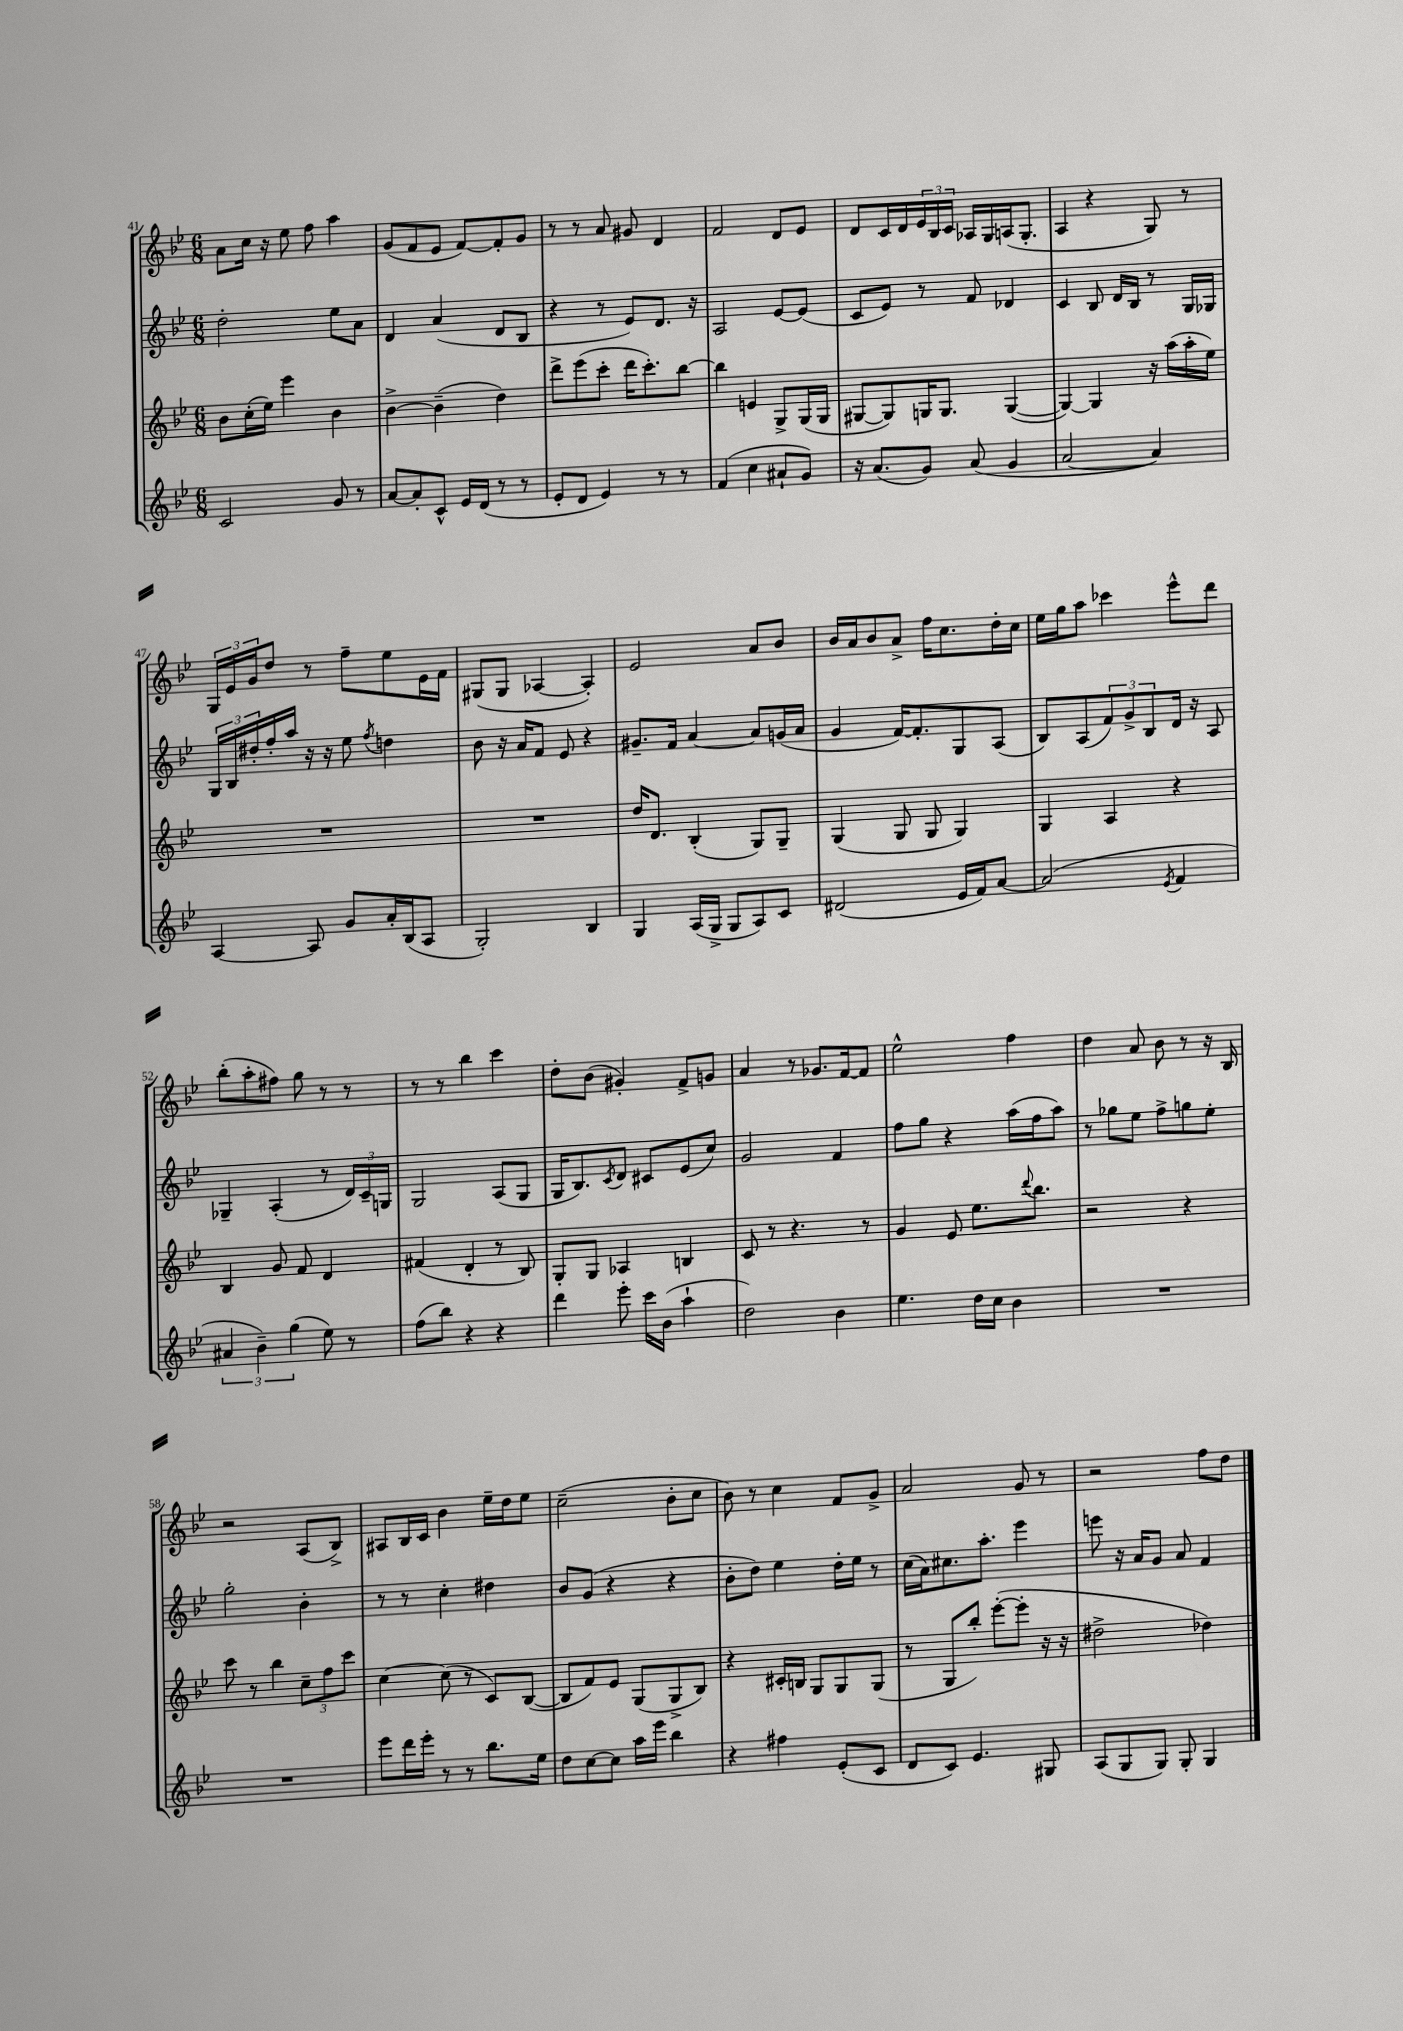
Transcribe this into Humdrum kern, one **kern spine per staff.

**kern	**kern	**kern	**kern
*staff4	*staff3	*staff2	*staff1
*clefG2	*clefG2	*clefG2	*clefG2
*k[b-e-]	*k[b-e-]	*k[b-e-]	*k[b-e-]
*M6/8	*M6/8	*M6/8	*M6/8
2c/	8b-\L	2dd'\	8a\L
.	(16cc'\L	.	16cc\Jk
.	16ee-\JJ)	.	16r
.	4eee-\	.	8ee-\
.	.	.	8ff\
8g/	4b-\	8ee-\L	4aa\
8r	.	8a\J	.
=	=	=	=
[8a/L	[4b-^\	4d/	(8g/L
8a'/]	.	.	8f/
8c^^/J	(4b-~\]	(4a/	8e-/J
16e-/LL	.	.	[8f/L)
(16d/JJ	.	.	.
8r	4dd\)	8d/L	8f'/]
8r	.	8B-/J	8g/J
=	=	=	=
8e-'/L	8ddd^\L	4r	8r
8d/J	(8eee-\	.	8r
4e-/)	8ccc'\J	8r	8a/
.	16ddd\LK	8e-/L)	8g#/
.	8.ccc'\)	.	.
8r	.	8.d/J	4d/
8r	[8bb-\J	.	.
.	.	16r	.
=	=	=	=
(4f/	4bb-\]	2A/	2f/
4cc\	4e/	.	.
8a#`/L	8G^/L	[8e-/L	8d/L
8g/J)	(16G/L	(8e-/]J	8e-/J
.	16G/JJ	.	.
=	=	=	=
16r	[8G#/L	8c/L	8d/L
(8.a/L	.	.	.
.	8G#/])	8e-/J)	16c/L
.	.	.	16d/
8g/J)	16G/K	8r	24e-/
.	.	.	24B-/
.	8.G/J	.	.
.	.	.	24c/JJ
(8a/	.	8f/	16A-/LL
.	.	.	16G/
4g/	([4G/	4d-/	(16A/J
.	.	.	8.G'/J
=	=	=	=
[2a/	4G/_)	4c/	4A/
.	4G/]	8B-/	4r
.	.	16d/LL	.
.	.	16B-/JJ	.
4a/])	16r	8r	8G/)
.	(16aa\LL	.	.
.	16aa'\	16G/LL	8r
.	16ee-\JJ)	16G-/JJ	.
=	=	=	=
[4A/	2.r	24G/LL	24G/LL
.	.	24B-/	24e-/
.	.	24dd#'/	24g/J
.	.	16ff'/	8dd/J
.	.	16aa/JJ	.
8A/]	.	16r	8r
.	.	16r	.
8g/L	.	8ee-\	8ff~\L
.	.	8qff/	.
16a'/L	.	4dd\	8ee-\
(16B-/J	.	.	.
8A/J	.	.	16e-\L
.	.	.	16f\JJ
=	=	=	=
2G'/)	2.r	8b-\	(8G#/L
.	.	16r	8G#/J
.	.	16a/LK	.
.	.	8f/J	[4A-/
.	.	8e-/	.
4B-/	.	4r	4A-'/])
=	=	=	=
4G/	16dd/LK	8.g#~/L	2e-/
.	8.d/J	.	.
.	.	16f/Jk	.
(16A/LL	(4B-'/	[4a/	.
16G^/JJ	.	.	.
8G/L	.	.	.
8A/)	8G/L)	8a/]L	8a/L
8c/J	8G~/J	(16g/L	8b-/J
.	.	16a/JJ	.
=	=	=	=
(2d#/	(4G/	4g/	16b-/LL
.	.	.	16a/J
.	.	.	8b-/
.	8G/	[16f/LK)	8a^/J
.	.	8.f'/]	.
.	8G/	.	16ff\LK
.	.	.	8.cc\
16e-/LL	4G/)	8G/	.
16f/J)	.	.	.
[8a/J	.	(8A/J	16dd'\L
.	.	.	16cc\JJ
=	=	=	=
(2a/]	4G/	8B-/L)	16ee-\LL
.	.	.	16gg\J
.	.	(8A/	8aa\J
.	4A/	12f/)	4ccc-\
.	.	12g^/	.
.	.	12B-/	.
8qe-/	.	.	.
4f/	4r	16d/Jk	8eee-^^\L
.	.	16r	.
.	.	8A/	8ddd\J
=	=	=	=
6a#/	4B-/	4G-~/	(8bb-'\L
.	.	.	8aa'\
6b-~\)	.	.	.
.	8g/	(4A'/	8ff#\J)
(6gg\	.	.	.
.	8f/	.	8gg\
8ee-\)	4d/	8r	8r
8r	.	24d/LL)	8r
.	.	24c~/	.
.	.	24G/JJ	.
=	=	=	=
(8ff\L	(4f#/	2G/	8r
8bb-\J)	.	.	8r
4r	4d'/	.	4bb-\
4r	8r	(8A/L	4ccc\
.	8B-/)	8G/J	.
=	=	=	=
4ddd\	8G'/L	16G/LK	8dd'\L
.	.	8.B-/)	.
.	8G/J	.	(8b-\J
.	.	8qc/	.
8eee-'\	4A-/	8d/J	4g#'/)
16ccc\LL	.	8c#/L	.
(16b-\JJ	.	.	.
4aa`\	4B/	(8e-/	8f^/L
.	.	8cc/J)	8g/J
=	=	=	=
2dd\)	8c/	2g/	4a/
.	8r	.	.
.	4.r	.	8r
.	.	.	8.g-/L
4b-\	.	4f/	.
.	.	.	[16f/k
.	8r	.	8f/]J
=	=	=	=
4.ee-\	4g/	8ff\L	2ee-^^\
.	.	8gg\J	.
.	8e-/	4r	.
16dd\LL	8.ee-\L	.	.
16cc\JJ	.	.	.
4b-\	.	(16aa\LL	4ff\
.	8qqddd/	.	.
.	8.bb-\J	16ff\J	.
.	.	8aa\J)	.
=	=	=	=
2.r	2r	8r	4dd\
.	.	8gg-\L	.
.	.	8ee-\J	8a/
.	.	8ff^\L	8b-\
.	4r	8gg\	8r
.	.	8ee-'\J	16r
.	.	.	16B-/
=	=	=	=
2.r	8ccc\	2gg'\	2r
.	8r	.	.
.	4bb-\	.	.
.	12cc~\L	4b-'\	(8A/L
.	12ff\	.	.
.	.	.	8B-^/J)
.	12ccc\J	.	.
=	=	=	=
8eee-\L	[4cc\	8r	8A#/L
16ddd\L	.	8r	16B-/L
16eee-'\JJ	.	.	16c/JJ
8r	(8cc\]	4cc'\	4b-\
8r	8r	.	.
8.bb-\L	8c/L)	4dd#\	16ee-~\LL
.	.	.	16dd\J
.	([8B-/J	.	8ee-\J
16ee-\Jk	.	.	.
=	=	=	=
8dd\L	8B-/]L	8b-/L	(2cc~\
[8cc\	8f/)	(8g/J	.
8cc\]J	8e-/J	4r	.
16aa\LL	(8G/L	.	.
16eee-\JJ	.	.	.
4bb-\	8G^/	4r	8b-'\L
.	8B-/J)	.	8cc\J
=	=	=	=
4r	4r	8b-'\L	8b-\)
.	.	8dd\J)	8r
4ff#\	16c#'/LL	4ee-\	4cc\
.	16B/JJ	.	.
.	8G/L	.	.
(8e-'/L	8G/	16dd'\LL	8f/L
.	.	16ee-\JJ	.
8c/J	(8G/J	8r	8g^/J
=	=	=	=
8d/L	8r	(16cc\LL	2a/
.	.	16a\J)	.
8c/J)	8G/L	8.cc#\	.
4.e-/	8bb-'/J)	.	.
.	.	8.aa'\J	.
.	([8eee-'\L	.	.
.	8eee-'\]J	4eee-\	8g/
8G#/	16r	.	8r
.	16r	.	.
=	=	=	=
(8A/L	2dd#^\	8eee\	2r
8G/	.	16r	.
.	.	16a/LK	.
8G/J)	.	8g/J	.
8G'/	.	8a/	.
4G/	4dd-\)	4f/	8ff\L
.	.	.	8dd\J
==	==	==	==
*-	*-	*-	*-
